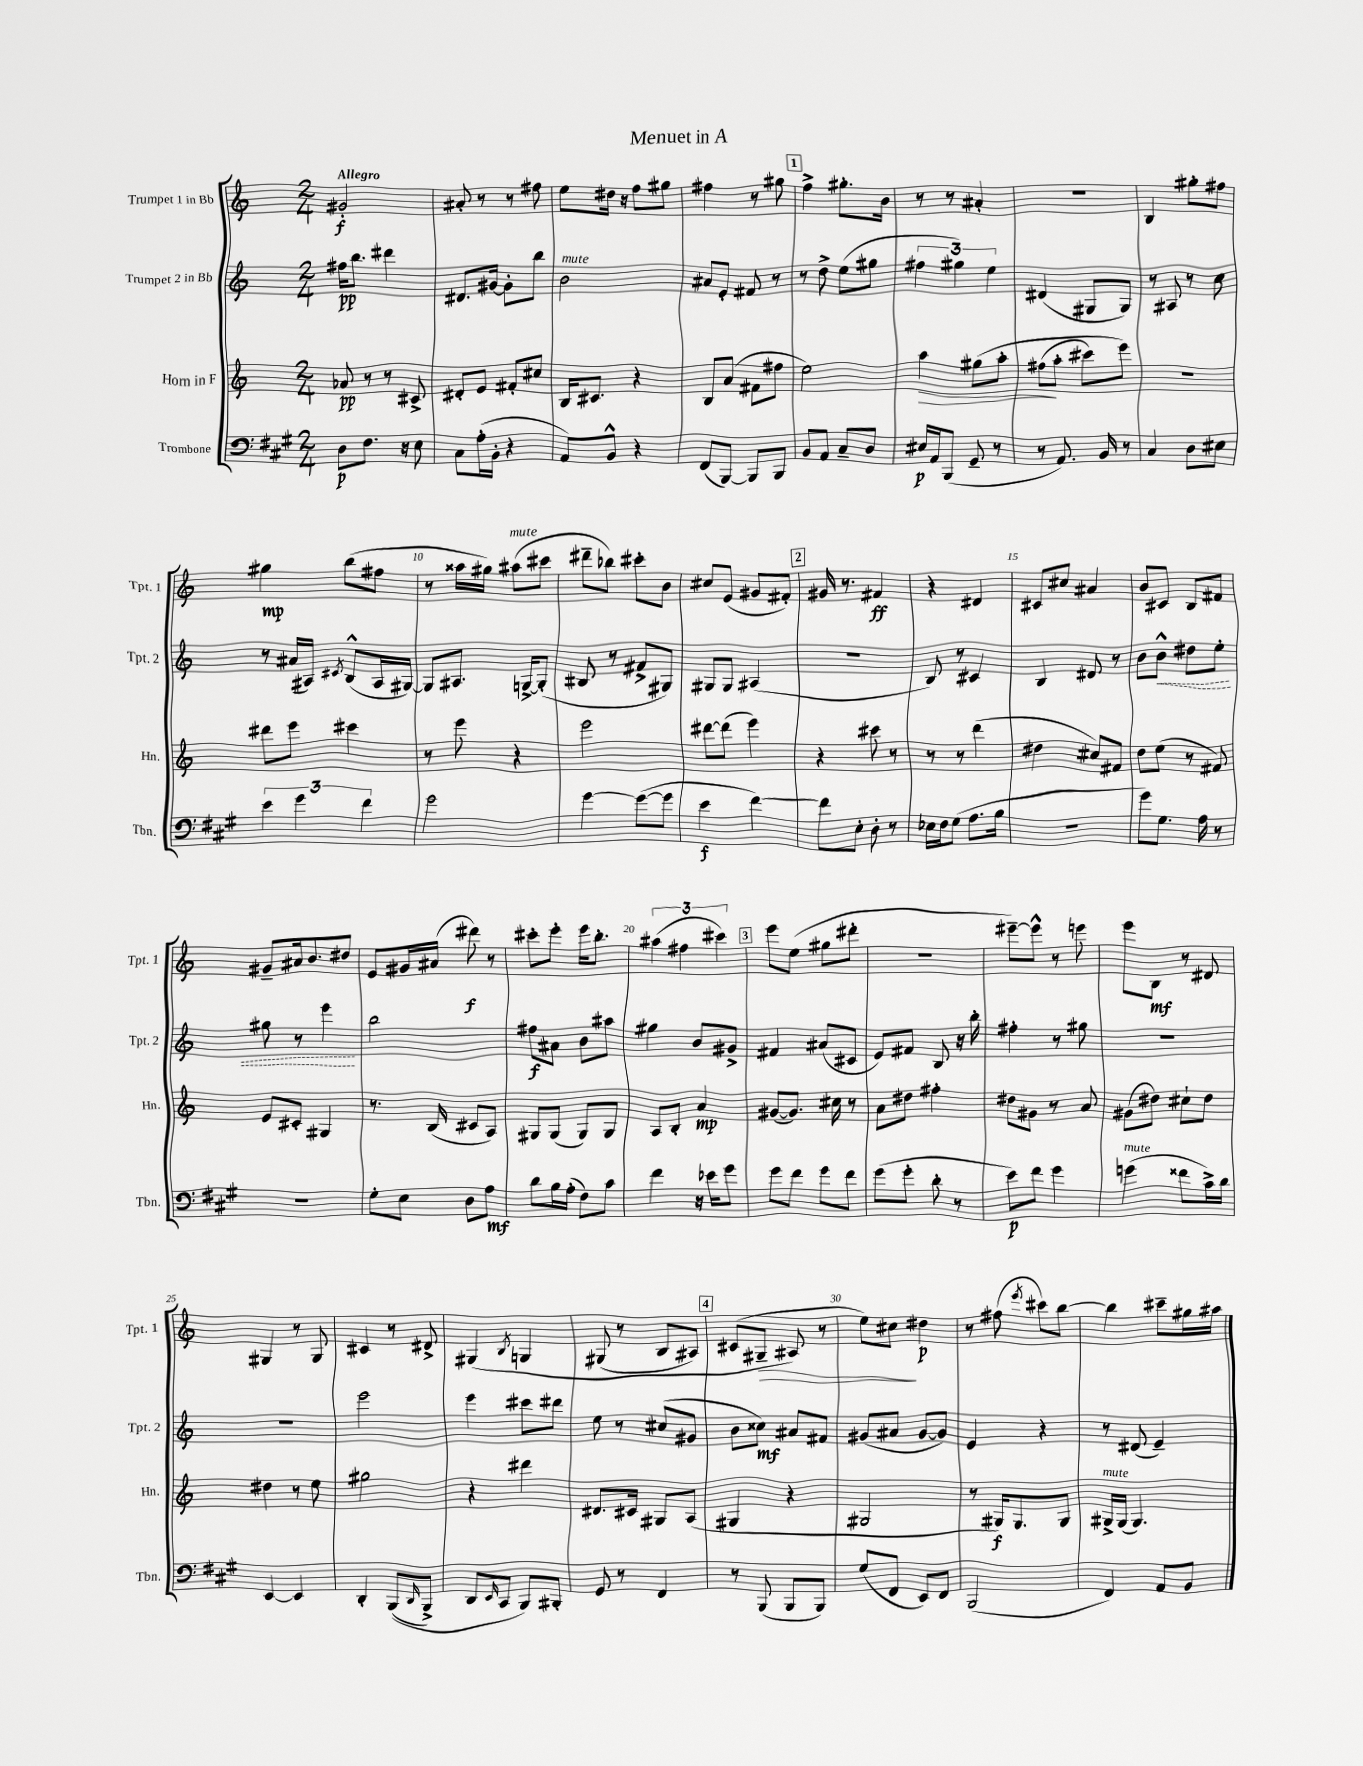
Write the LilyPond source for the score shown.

\header { title = "Menuet in A" }
<<
\new StaffGroup <<
\new Staff = "s0" \with { instrumentName = "Trumpet 1 in Bb" shortInstrumentName = "Tpt. 1" } {
    \clef treble \key c \major \numericTimeSignature \time 2/4 \tempo "Allegro"
    gis'2-.\f |
    ais'8-. r8 r8 fis''8 |
    e''8 dis''16 r16 f''8 gis''8 |
    fis''4 r8 gis''8 |
    \mark \markup { \box "1" } f''4-> gis''8.-. b'16 |
    r8 r8 ais'4-. |
    R2 |
    b4 gis''8-. fis''8 |
    gis''4\mp b''8( fis''8 |
    r8 aisis''16 gis''16) ais''8^\markup { \italic "mute" }( cis'''8 |
    dis'''8-- bes''8) cis'''8-. b'8 |
    cis''8 e'8( gis'8 fis'8-.) |
    \mark \markup { \box "2" } gis'16 r8. fis'4\ff |
    r4 dis'4 |
    cis'8 cis''8 ais'4 |
    b'8 cis'8 b8 fis'8 |
    gis'8-- ais'16 b'8. dis''8 |
    e'8 gis'16 ais'16( dis'''8\f) r8 |
    cis'''8-. e'''8-. e'''16 b''8.-. |
    \tuplet 3/2 { ais''4( fis''4 cis'''4) } |
    \mark \markup { \box "3" } e'''8 e''8( gis''8 dis'''8-. |
    R2 |
    eis'''8~--) eis'''8-^ r8 e'''8 |
    e'''8 b8\mf r8 dis'8 |
    gis4 r8 gis8 |
    cis'4 r8 dis'8-> |
    gis4\( \acciaccatura { b8 } g4 |
    gis8( r8 b8 ais8) |
    \mark \markup { \box "4" } cis'8( gis8--\> ais8\) r8 |
    e''8) cis''8\! dis''4\p |
    r8 fis''8( \acciaccatura { e'''8 } cis'''8) b''8~ |
    b''4 cis'''8-- gis''16 ais''16 \bar "|." |
}
\new Staff = "s1" \with { instrumentName = "Trumpet 2 in Bb" shortInstrumentName = "Tpt. 2" } {
    \clef treble \key c \major \numericTimeSignature \time 2/4
    fis''16\pp b''8. dis'''4 |
    dis'8. gis'16~ gis'8-. b''8 |
    b'2^\markup { \italic "mute" } |
    ais'8 e'8-. fis'8 r8 |
    \mark \markup { \box "1" } r8 d''8-> e''8( gis''8 |
    \tuplet 3/2 { fis''4 gis''4) e''4 } |
    dis'4( gis8 gis8) |
    r8 ais8 r8 c''8 |
    r8 ais'16( ais16) \acciaccatura { cis'8 } b8-^( ais16 gis16~) |
    gis8 ais8. g16~-> g8-.( |
    bis8 r8 fis'8-> gis8) |
    gis8 gis8 ais4( |
    \mark \markup { \box "2" } R2 |
    b8) r8 cis'4 |
    b4 dis'8 r8 |
    b'8 \once \override Hairpin.style = #'dashed-line b'8-^\< dis''8 e''8-. |
    gis''8 r8 e'''4\! |
    b''2 |
    fis''8\f ais'8 b'8 ais''8 |
    gis''4 b'8 gis'8-> |
    \mark \markup { \box "3" } fis'4 ais'8( cis'8 |
    e'8) fis'8 b8 r16 b''16-. |
    fis''4-. r8 gis''8 |
    r2 |
    R2 |
    e'''2 |
    e'''4 cis'''8 dis'''8 |
    e''8 r8 cis''8( gis'8 |
    \mark \markup { \box "4" } b'8 cisis''8\mf) ais'8 fis'8 |
    gis'8( ais'8 gis'8~ gis'8) |
    e'4 r4 |
    r8 dis'8( e'4--) \bar "|." |
}
\new Staff = "s2" \with { instrumentName = "Horn in F" shortInstrumentName = "Hn." } {
    \clef treble \key c \major \numericTimeSignature \time 2/4
    aes'8\pp r8 r8 cis'8-> |
    dis'8-. e'8 fis'8-. cis''8 |
    b16 cis'8. r4 |
    b8 a'8( fis'8 fis''8 |
    \mark \markup { \box "1" } e''2) |
    a''4\> gis''8\( a''8-. |
    fis''8\!( a''8-. cis'''8) e'''8\) |
    r2 |
    dis'''8 e'''8 cis'''4 |
    r8 e'''8 r4 |
    e'''2 |
    dis'''8~ dis'''8( e'''4) |
    \mark \markup { \box "2" } r4 cis'''8 r8 |
    r8 r8 d'''4( |
    dis''4 cis''8) fis'8 |
    d''8 e''8( r8 fis'8) |
    e'8 cis'8-. gis4 |
    r8. b16( cis'8 a8) |
    gis8 gis8( gis8) gis8 |
    a8 b8-. a'4\mp |
    \mark \markup { \box "3" } gis'8~( gis'8.) cis''16 r8 |
    a'8 dis''8 fis''4-. |
    dis''8 gis'8 r8 a'8 |
    gis'8( dis''8) cis''8-! dis''8 |
    dis''4 r8 e''8 |
    gis''2 |
    r4 dis'''4 |
    dis'8. cis'16 gis8 a8( |
    \mark \markup { \box "4" } gis4 r4 |
    gis2 |
    r8 gis16\f) gis8. gis8 |
    gis16->^\markup { \italic "mute" } gis16( gis4.) \bar "|." |
}
\new Staff = "s3" \with { instrumentName = "Trombone" shortInstrumentName = "Tbn." } {
    \clef bass \key a \major \numericTimeSignature \time 2/4
    d8\p fis8. r16 e8 |
    cis8 a16-.( b,16-. r4 |
    a,8) b,8-^ r4 |
    fis,8( b,,8~) b,,8 b,,8 |
    \mark \markup { \box "1" } b,8 a,8 cis8-- d8 |
    eis16\p a,16 b,,8( gis,8-- r8 |
    r8 a,8.) b,16 r8 |
    cis4 d8 eis8 |
    \tuplet 3/2 { e'4 gis'4 fis'4 } |
    gis'2 |
    gis'4~ gis'8~( gis'8 |
    e'4\f fis'4~) |
    \mark \markup { \box "2" } fis'8 e8-. d8-. r8 |
    ees16 fis16 gis8( a8. b16 |
    R2 |
    gis'8) gis8. a16 r8 |
    r2 |
    gis8-. e8 d8 a8\mf |
    d'8 b16 a16-.( fis8) cis'8 |
    fis'4 r16 ees'16 gis'8 |
    \mark \markup { \box "3" } gis'8 fis'8 gis'8 fis'8 |
    gis'8( gis'8-. d'8-. r8 |
    e'8\p) fis'8 gis'4 |
    g'4^\markup { \italic "mute" }( fisis'8 cis'16->) d'16 |
    e,4~ e,4 |
    d,4-. b,,8(\( \grace { d,16 } b,,8->) |
    d,8 \grace { e,16 } cis,8 b,,8\) bis,,8-. |
    gis,8 r8 fis,4 |
    \mark \markup { \box "4" } r8 b,,8( b,,8 b,,8) |
    gis8( fis,8 e,8) fis,8 |
    b,,2( |
    fis,4) a,8 b,8 \bar "|." |
}
>>
>>
\layout { \context { \Score \override BarNumber.break-visibility = ##(#f #t #t) barNumberVisibility = #(every-nth-bar-number-visible 5) } }
